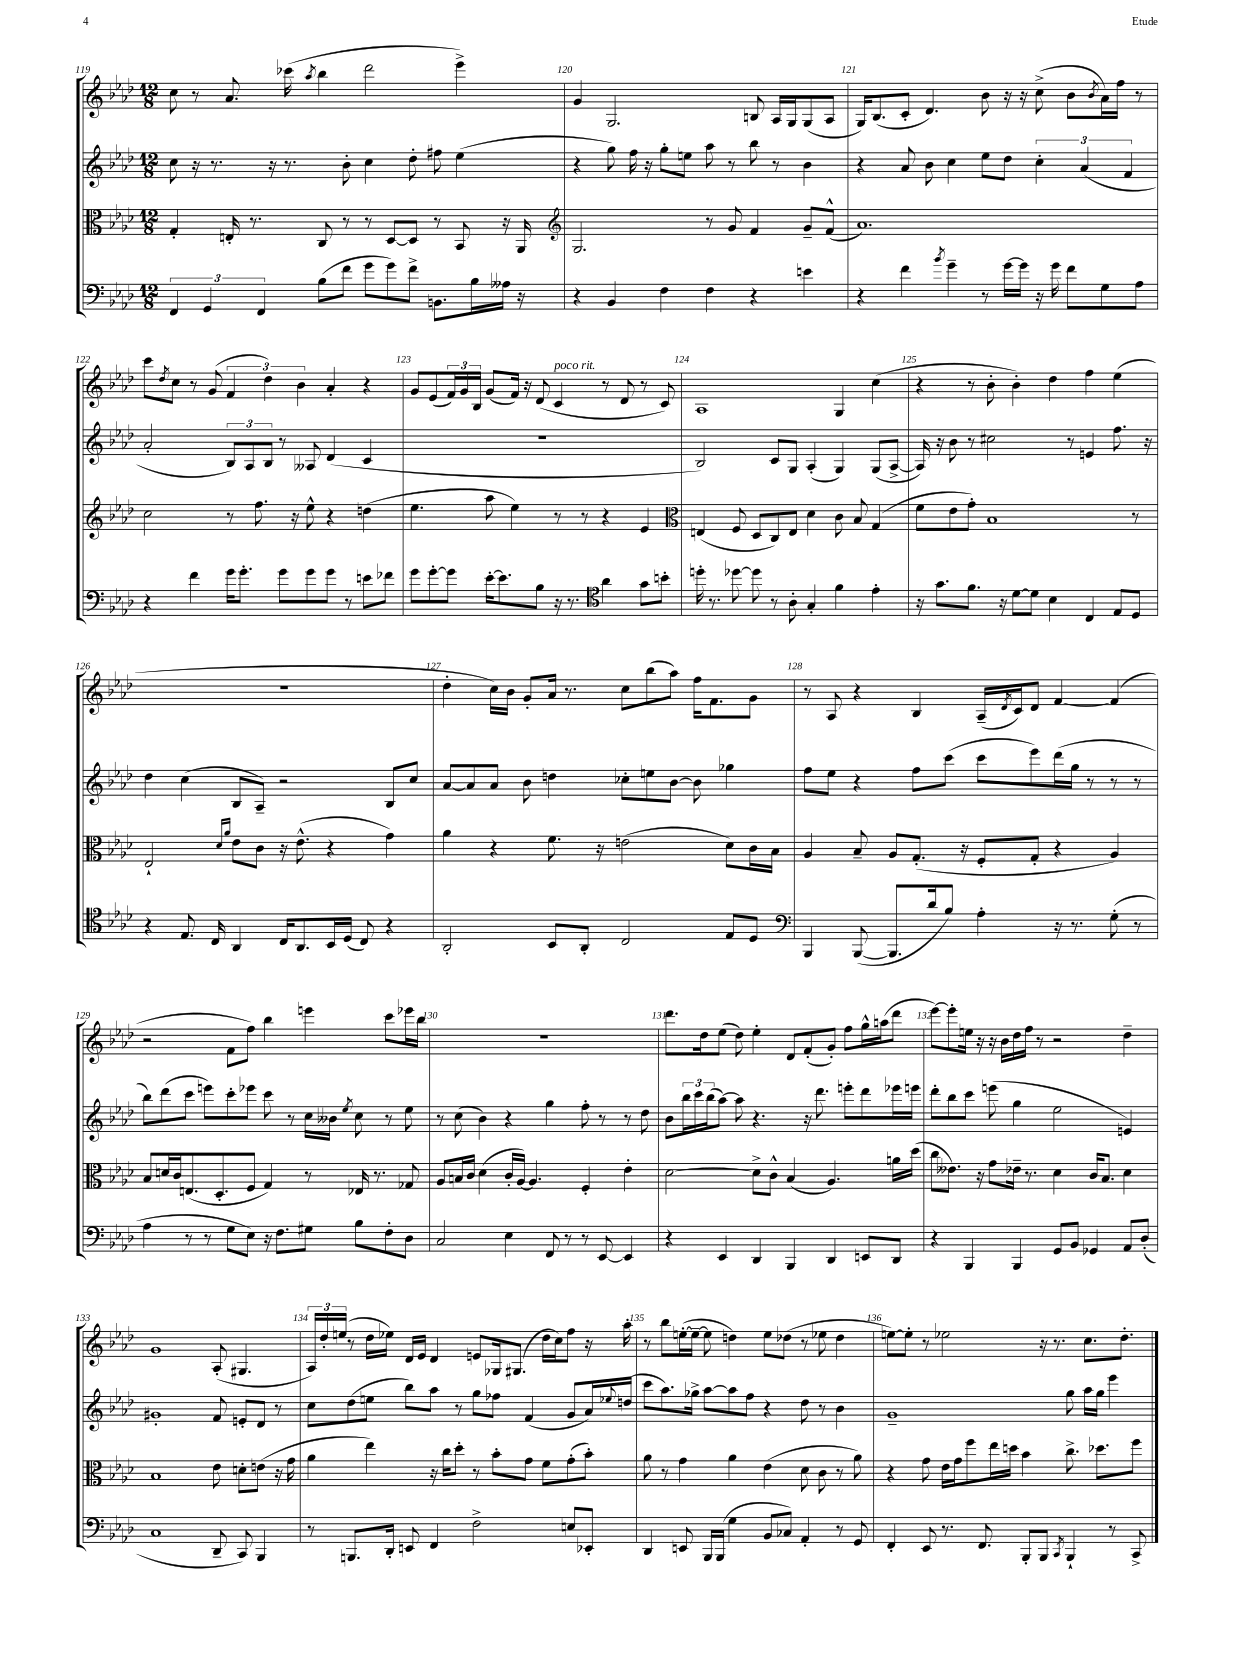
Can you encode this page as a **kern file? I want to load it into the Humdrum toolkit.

**kern	**kern	**kern	**kern
*staff4	*staff3	*staff2	*staff1
*clefF4	*clefC3	*clefG2	*clefG2
*k[b-e-a-d-]	*k[b-e-a-d-]	*k[b-e-a-d-]	*k[b-e-a-d-]
*M12/8	*M12/8	*M12/8	*M12/8
6FF	4G'	8cc	8cc
.	.	16r	8r
6GG	.	.	.
.	.	8.r	.
.	16E'	.	8.a-
.	8.r	.	.
6FF	.	.	.
.	.	16r	.
.	.	8.r	(16ccc-
.	.	.	8qaa-
(8B-	8C	.	4bb-
8f	8r	8b-'	.
8g	8r	4cc	2ddd-
8g)	[8D-	.	.
8f^	8D-]	8dd-'	.
8.BB	8r	8ff#	.
.	8BB-	(4ee-	4eee-^)
16B-	.	.	.
16A--	16r	.	.
16r	16AA-	.	.
=	=	=	=
*	*clefG2	*	*
4r	2.G	4r	4g
4BB-	.	8gg)	2.G
.	.	16ff	.
.	.	16r	.
4F	.	8gg'	.
.	.	8ee	.
4F	8r	8aa-	.
.	8g	8r	.
4r	4f	8bb-	8B
.	.	8r	16A-
.	.	.	16G
4e	8g~	4b-	(8G
.	(8f^^	.	8A-
=	=	=	=
4r	1.a-)	4r	16G)
.	.	.	(8.B-
4f	.	8a-	8c'
.	.	8b-	4.d-)
8qb-	.	.	.
4g~	.	4cc	.
8r	.	8ee-	8b-
[16g	.	8dd-	16r
16g]	.	.	16r
16r	.	6cc'	(8cc^
16g	.	.	.
8f	.	.	8b-
.	.	(6a-	.
.	.	.	8qb-
8G	.	.	16a-)
.	.	.	16ff
.	.	6f	.
8A-	.	.	8r
=	=	=	=
4r	2cc	2a-'	8ccc
.	.	.	8qdd-
.	.	.	8cc
4f	.	.	8r
.	.	.	(8g
16g	8r	12B-)	6f
8.g'	.	.	.
.	.	12A-	.
.	8.ff	.	.
.	.	12B-	6dd-)
8g	.	8r	.
.	16r	.	.
.	.	.	6b-
8g	8ee-^^	8A--	.
8g	4r	(4d-	4a-'
8r	.	.	.
8e	(4dd	4c	4r
8f-	.	.	.
=	=	=	=
8g	4.ee-	1.r	8g
[8g'	.	.	(8e-
8g]	.	.	24f)
.	.	.	24g
.	.	.	24B-
[16e-'	8aa-	.	(8g
8.e-]	.	.	.
.	4ee-)	.	16f)
.	.	.	16r
8B-	.	.	(8d-
16r	8r	.	4c
8.r	.	.	.
.	8r	.	.
*clefC4	*	*	*
4a-	4r	.	8r
.	.	.	8d-
8g	4e-	.	8r
8b'	.	.	8c)
=	=	=	=
*	*clefC3	*	*
16dd'	(4E	2B-)	1A-
8.r	.	.	.
[8dd-	8F	.	.
8dd-]	8D-	.	.
8r	8C)	8c	.
8A-'	8E	8G	.
4G'	4d-	(4A-'	.
4f	8c	4G)	4G
.	8B-	.	.
4e-'	(4G	(8G	(4cc
.	.	[8A-^	.
=	=	=	=
16r	8f	16A-])	4r
8.g	.	16r	.
.	8e-	8b-	.
8.f	8g')	8r	8r
.	1B-	2cc#	8b-'
16r	.	.	.
[8d-	.	.	4b-')
8d-]	.	.	.
4B-	.	.	4dd-
.	.	8r	.
4C	.	4e	4ff
8E-	.	8.ff	(4ee-
8D-	8r	.	.
.	.	16r	.
=	=	=	=
4r	2E-`	4dd-	1.r
8.E-	.	(4cc	.
16C	.	.	.
.	16qqd-	.	.
.	16qqa-	.	.
4AA-	8e-	8B-	.
.	8c	8A-~)	.
16C	16r	2r	.
8.AA-	(8.e-^^	.	.
16BB-	4r	.	.
(16D-	.	.	.
8C)	.	.	.
4r	4g)	8B-	.
.	.	8cc	.
=	=	=	=
2AA-'	4a-	[8a-	4dd-'
.	.	8a-]	.
.	4r	8a-	16cc)
.	.	.	16b-
.	.	8b-	8g'
8BB-	8.f	4dd	16a-
.	.	.	8.r
8AA-'	.	.	.
.	16r	.	.
2C	(2e	8cc-'	8cc
.	.	8ee	(8bb-
.	.	[8b-	8aa-)
.	.	8b-]	16ff
.	.	.	8.f
8E-	8d-)	4gg-	.
8D-	16c	.	8g
.	16B-	.	.
=	=	=	=
*clefF4	*	*	*
4BBB-	4A-	8ff	8r
.	.	8ee-	8A-
([8BBB-	8B-~	4r	4r
8.BBB-]	8A-	.	.
.	(8.G'	8ff	4B-
16d-	.	.	.
8B-)	.	(8ccc	.
.	16r	.	.
4A-'	8F'	8ccc	(16A-~
.	.	.	8qd-
.	.	.	16c)
.	8G'	8eee-)	8d-
16r	4r	(16ddd-	[4f
8.r	.	16gg	.
.	.	8r	.
(8G'	4A-)	8r	(4f]
8r	.	8r	.
=	=	=	=
4A-	8B-	8bb-)	2r
.	16d	(8ddd-	.
.	16c	.	.
8r	(8.E	8ccc	.
8r	.	8eee)	.
.	8.D-'	.	.
8G	.	8ccc'	8f
8E-)	8F	8eee-	8ff)
16r	4G)	8ccc	4bb-
8.F	.	.	.
.	.	8r	.
8G#	8r	16cc	4eee
.	.	16b--	.
.	.	8qee-	.
8B-	16E-	8cc	.
.	8.r	.	.
8F'	.	8r	8ccc
8D-	8G-	8ee-	16eee-
.	.	.	16bb-
=	=	=	=
2C	8A-	8r	1.r
.	16B	(8cc	.
.	16c	.	.
.	(4d-	4b-)	.
4E-	16c'	4r	.
.	[16A-)	.	.
.	4.A-]	.	.
8FF	.	4gg	.
8r	.	.	.
8r	4F'	8ff'	.
[8EE-	.	8r	.
4EE-]	4e-'	8r	.
.	.	8dd-	.
=	=	=	=
4r	[2d-	8b-	8.ddd-
.	.	24bb-	.
.	.	24ccc	.
.	.	.	16dd-
.	.	(24bb-	.
4EE-	.	[8aa-)	(8ee-
.	.	8aa-]	8dd-)
4DD-	8d-^]	4.r	4ee-'
.	8c^^	.	.
4BBB-	(4B-	.	8d-
.	.	16r	(8f'
.	.	8.ddd-	.
4DD-	4.A-)	.	8g')
.	.	8eee'	8ff
8EE	.	8ddd-	16gg^^
.	.	.	(16aa
8DD-	16a	16eee-	8ddd-
.	(16dd-	16eee	.
=	=	=	=
4r	8cc	8ddd-'	[8eee-)
.	8.e--)	8bb-	8eee-']
4BBB-	.	8ccc	16ee
.	16r	.	16r
.	8g	(8eee	16r
.	.	.	16b-
4BBB-	16e-~	4gg	16dd-
.	8.r	.	16ff
.	.	.	8r
8GG	4d-	2ee-	2r
8BB-	.	.	.
4GG-	16c	.	.
.	8.B-	.	.
8AA-	4d-	4e)	4dd-~
(8D-'	.	.	.
=	=	=	=
1C	1B-	1g#'	1g
8DD-~	8e-	8f	(8A-'
8CC)	8d'	8e'	4.G#
4BBB-	(8e	8d-	.
.	16r	8r	.
.	16g	.	.
=	=	=	=
8r	4a-	8cc	24A-)
.	.	.	24dd-'
.	.	.	(24ee
8.BBB	.	(8dd-	8r
.	4ee-)	8ee	16dd-
16DD-'	.	.	16ee-)
8EE	.	8bb-)	16d-
.	.	.	16e-
4FF	16r	8aa-	4d-
.	16cc	.	.
.	8dd-'	8r	.
2F^	8r	8gg	8e
.	8b-'	8ff-	16G-
.	.	.	(8.G#
.	8g	(4f	.
.	8f	.	16dd-
.	.	.	16cc)
8E	(8g'	8g	8ff
8EE-'	8b-')	16a-)	16r
.	.	8qqee-	.
.	.	(16dd	16aa-'
=	=	=	=
4DD-	8a-	8ccc	8r
.	8r	8.aa-)	8bb-
8EE	4g	.	([16ee'
.	.	16gg-^	16ee~_
16BBB-	.	[8aa-	8ee]
(16BBB-	.	.	.
4G	4a-	8aa-]	4dd)
.	.	8ff	.
8BB-	(4e-	4r	8ee
8C-)	.	.	(8dd-
4AA-'	8d-	8dd-	8r
.	8c	8r	8ee-
8r	8r	4b-	4dd-
8GG	8a-)	.	.
=	=	=	=
4FF'	4r	1g~	[8ee)
.	.	.	8ee']
8EE-	8g	.	8r
8.r	16e-	.	2ee-
.	16g	.	.
.	8ff	.	.
8.FF	.	.	.
.	16ee-	.	.
.	16dd	.	.
8BBB-'	4b-	.	.
8BBB-	.	.	16r
.	.	.	8.r
8qCC	.	.	.
4BBB-`	8.cc^	8gg	.
.	.	16aa-	8.cc
.	8.dd-	16gg	.
8r	.	4eee-	.
.	.	.	8.dd-'
8CC^	8ff	.	.
==	==	==	==
*-	*-	*-	*-
